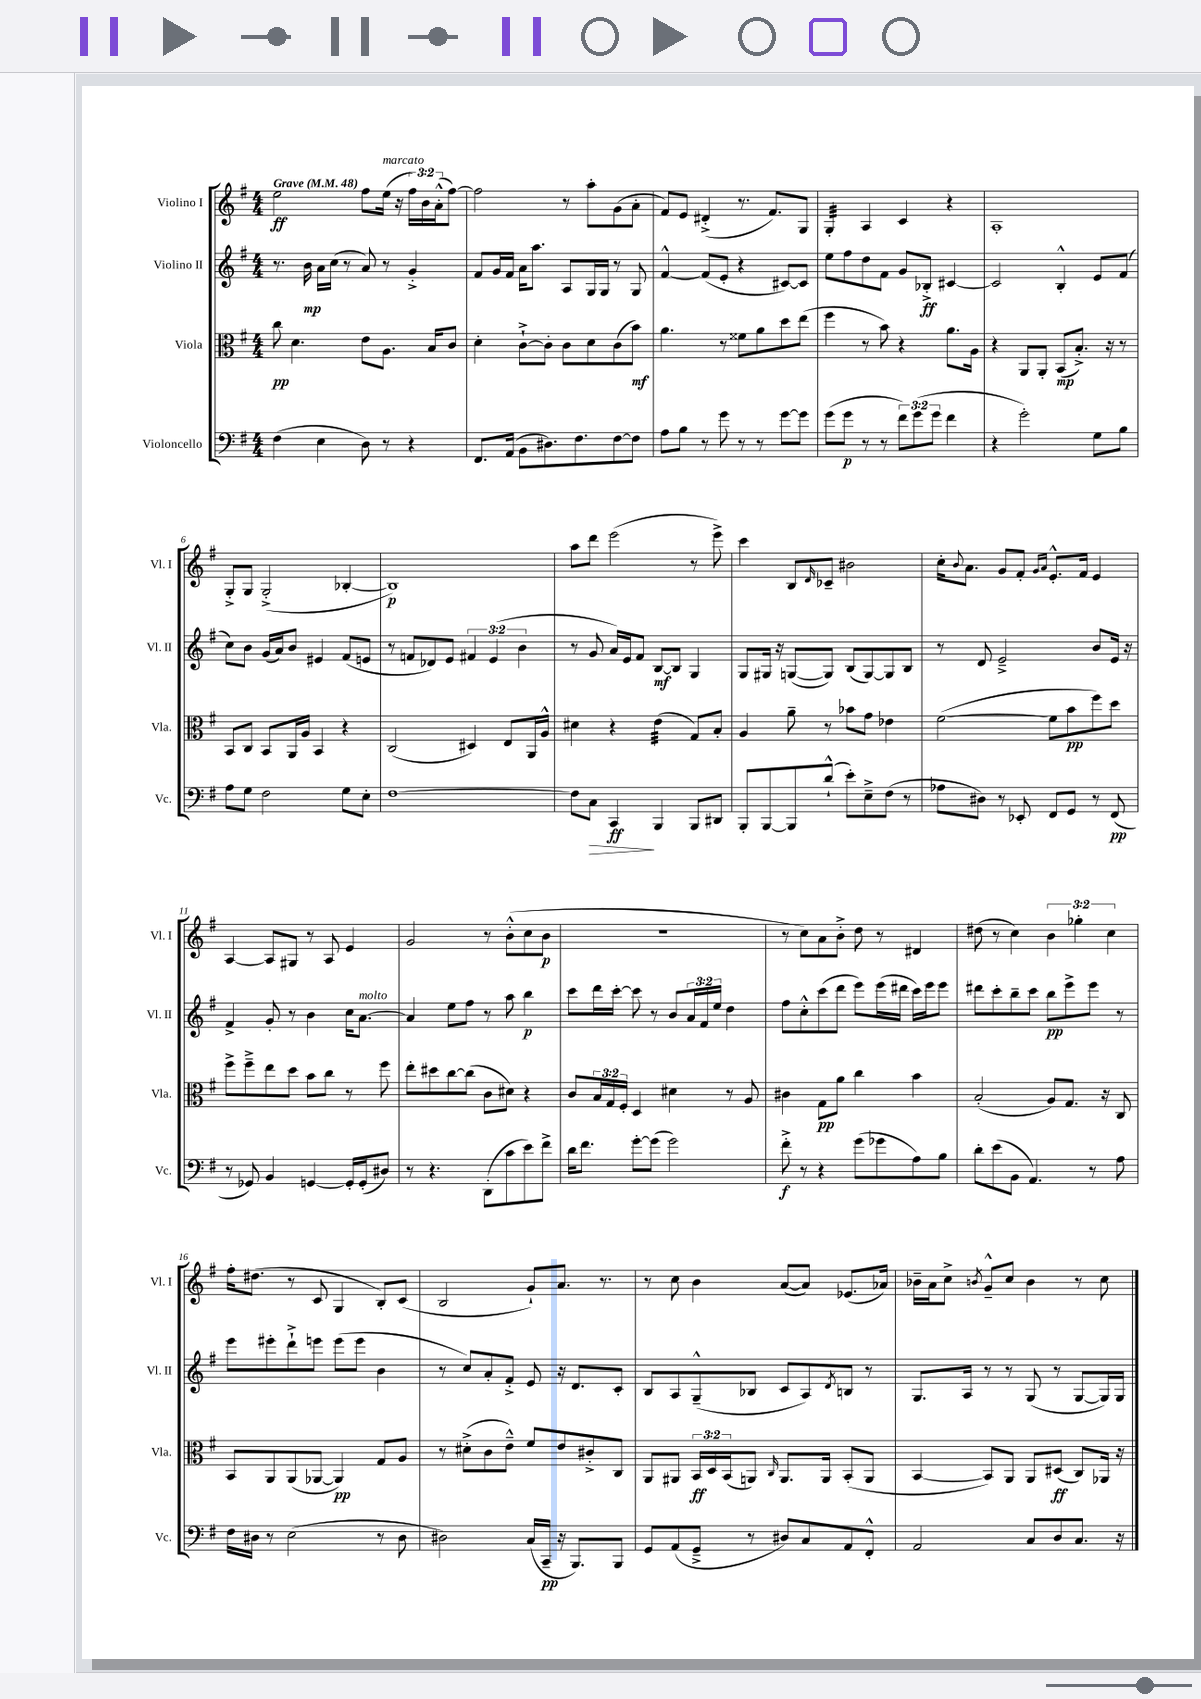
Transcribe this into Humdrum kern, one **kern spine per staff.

**kern	**kern	**kern	**kern
*staff4	*staff3	*staff2	*staff1
*clefF4	*clefC3	*clefG2	*clefG2
*k[f#]	*k[f#]	*k[f#]	*k[f#]
*M4/4	*M4/4	*M4/4	*M4/4
*MM48	*MM48	*MM48	*MM48
(4F#\	8cc\	8.r	2ee\
.	4.d\	.	.
.	.	16b\	.
4E\	.	16a\LL	.
.	.	(16cc\JJ	.
.	.	8r	.
8D\)	8e\L	8a/)	8ff#\L
8r	8.A\J	8r	(16ee\Jk
.	.	.	16r
4r	.	4g'^/	24ff#\LL)
.	.	.	24b\
.	16B/LK	.	.
.	.	.	(24a'^^\J
.	8c/J	.	[8ff#\J)
=	=	=	=
8.FF#/L	4d'\	8f#/L	2ff#\]
.	.	16g/L	.
(16AA/Jk	.	16f#/JJ	.
8BB\L	[8c`^\L	16a\LK	.
.	.	8.aa\J	.
8.D#\)	8c'\]J	.	.
.	8c\L	8A/L	8r
8.F#\	.	.	.
.	8d\	16G/L	8aa'\L
.	.	16G/JJ	.
[8F#\	(8c\	8r	(8g\
8F#\]J	8b\J)	8G/	8a'\J
=	=	=	=
8A\L	4.a\	[4f#^^/	8f#/L)
8B\J	.	.	8e/J
8r	.	(8f#/]L	(4d#'^/
8g\	8r	8e'/J	.
8r	8f##\L	4r	8.r
8r	8a\	.	.
.	.	.	8.f#/L)
[8g\L	8dd\	[8c#/L)	.
8g\]J	(8ee\J	8c#/]J	8G/J
=	=	=	=
(8g\L	4ff#\	8ee\L	4G'/
8g\J	.	8ff#\	.
8r	8r	8dd\	4A/
8r	8b\)	8f#\J	.
12f#\L)	4r	8g/L	4c/
(12g\	.	.	.
.	.	8B-'^/J	.
12g\J	.	.	.
4f#\	8.a\L	[4c#/	4r
.	16A\Jk	.	.
=	=	=	=
4r	4r	2c#/]	1A'
2g'\)	8AA/L	.	.
.	8AA'/J	.	.
.	(8BB/L	4B'^^/	.
.	8.B'^/J)	.	.
8G\L	.	8e/L	.
.	16r	.	.
8B\J	8r	(8f#/J	.
=	=	=	=
8A\L	8BB/L	8cc\L)	8G'^/L
8G\J	8C/J	8b\J	8G/J
2F#\	8BB/L	(16g/LL	(2G'^/
.	.	16a/J)	.
.	16AA/L	8b/J	.
.	16A/JJ	.	.
.	4BB/	4e#/	.
8G\L	4r	(8f#/L	[4B-'/
8E'\J	.	8e/J	.
=	=	=	=
[1F#	(2C/	8r	1B-])
.	.	8f/L	.
.	.	8d-/)	.
.	.	8e/J	.
.	4D#/)	6f#/	.
.	.	(6e/	.
.	8E/L	.	.
.	.	6b\	.
.	16AA/L	.	.
.	16A^^/JJ	.	.
=	=	=	=
8F#\]L	4d#\	8r	8aa\L
8C\J	.	8g/	8ddd\J
4CC/	4r	16a/LL)	(2eee\
.	.	16e/J	.
.	.	8f#/J	.
4BBB/	(4e\	[8B/L	.
.	.	8B/]J	.
8BBB/L	8G/L)	4G/	8r
8DD#/J	8B'/J	.	8eee^\)
=	=	=	=
8BBB'/L	4A/	8G/L	4ccc\
[8BBB/	.	16G#/Jk	.
.	.	16r	.
8BBB/]	8a~\	([8G/L	8B/L
.	.	.	16qqd/
(8d`^^/J	8r	8G/]J)	8c-~/J
8e'\L)	8b-\L	(8B/L	2b#\
8E~^\	8g\J	[8G/)	.
(8F#\J	4e-\	8G/]	.
8r	.	8B/J	.
=	=	=	=
8A-\L	([2f#\	8r	16cc'\LK
.	.	.	8qqb/
.	.	.	8.a\J
8D#\J)	.	8d/	.
8r	.	2e~^/	8g/L
8EE-'/	.	.	8f#'/J
.	.	.	16qqg/LL
.	.	.	16qqa/JJ
8FF#/L	8f#\]L	.	8.e'^^/L
8GG/J	8b\	.	.
.	.	.	16f#/Jk
8r	8ff#\)	8b/L	4e/
(8FF#/	8dd\J	16e/Jk	.
.	.	16r	.
=	=	=	=
8r	8ff#^\L	4f#^/	[4A/
8GG-/)	8ff#~^\	.	.
4BB/	8ee\	8g'/	8A/]L
.	8dd\J	8r	8G#/J
[4GG/	8b\L	4b\	8r
.	8cc\J	.	8A/
16GG'/]LL	8r	16cc\LK	4e/
(16GG'/J	.	[8.a\J	.
8D#/J)	8ff#\	.	.
=	=	=	=
8r	8ee'\L	4a/]	2g/
4.r	8dd#\	.	.
.	[8cc\	8ee\L	.
.	(8cc\]J	8ff#\J	.
(8DD'\L	8c\L	8r	8r
8c\	8d#\J)	8aa\	(8b'^^\L
8e\)	4r	4bb\	8cc\
8f#^\J	.	.	8b\J
=	=	=	=
16d\LK	8c/L	8ccc\L	1r
8.f#\J	.	.	.
.	24B/L	16ddd\L	.
.	24G/	.	.
.	.	[16ccc'\JJ	.
.	24F#'/JJ	.	.
[8g'\L	4D/	8ccc\]	.
(8g\]J	.	8r	.
2g\)	4d#\	8b/L	.
.	.	24a/L	.
.	.	24f#/	.
.	.	24ee/JJ	.
.	8r	4dd\	.
.	8A/	.	.
=	=	=	=
8f#'^\	4c#\	8ff#\L	8r
8r	.	8cc'^^\	8cc\L)
4r	8G\L	(8ccc\	8a\
.	8a\J	8ddd\J	8b'^\J
(8g\L	4cc\	8eee\L)	8dd\
8g-\	.	(16eee\L	8r
.	.	16ddd#\JJ	.
8A\)	4b\	16ccc\LL)	4d#/
.	.	16eee\J	.
8B\J	.	8eee\J	.
=	=	=	=
8d'\L	(2B'/	8ddd#\L	(8dd#\
(8e\	.	8ccc'\	8r
8BB\J	.	8bb~\	4cc\)
4.AA/)	.	8ccc\J	.
.	8A/L)	8bb\L	6b\
.	8.G/J	8eee^\	.
.	.	.	6gg-'\
8r	.	8eee\J	.
.	16r	.	.
.	.	.	6cc\
8A\	8C/	8r	.
=	=	=	=
16F#\LL	8BB/L	8eee\L	16ff#'\LK
16D#\JJ	.	.	(8.dd#\J
8r	8AA/	8eee#'\	.
(2E\	(8AA/	8ddd`^\	8r
.	[8AA-/J	8eee\J	8c/
.	4AA-/])	(8eee\L	4G/
.	.	8eee\J	.
8r	8G/L	4b\	8B'/L)
8D#\	8A/J	.	(8c/J
=	=	=	=
2D#\)	8r	8r	2B/
.	(8d#'^\L	8cc/L)	.
.	8c\	8a'/	.
.	8e~^^\J)	8f#'^/J	.
(16C/LL	8f#/L	8e/	8g`/L)
16CC~/JJ	.	.	.
16r	8e/	16r	8.a/J
8.BBB/L)	.	8.d/L	.
.	8c#'^/	.	.
.	.	.	8.r
8BBB/J	8C/J	8c'/J	.
=	=	=	=
8GG/L	8AA/L	8B/L	8r
(8AA/	8AA#/J	8A/	8cc\
8GG~^/J	24BB/LL	(8G~^^/	4b\
.	24D/	.	.
.	(24BB/J	.	.
8r	8AA/J)	8B-/J	.
.	16qqC/	.	.
8D#/L)	8.AA/L	8c/L	([8a/L
8C/	.	8A/)	8a/]J)
.	16AA/Jk	.	.
.	.	8qd/	.
8AA/	(8BB'/L	8B/J	(8.e-/L
8FF#'^^/J	8AA/J	8r	.
.	.	.	16a-/Jk)
=	=	=	=
2AA/	[4BB/	8.G/L	16b-~\LL
.	.	.	16a\J
.	.	.	8cc^\J
.	.	16A/Jk	.
.	.	.	8qb/
.	8BB/]L)	8r	8g~^^/L
.	8AA/J	8r	8cc/J
8C/L	8AA/L	(8G/	4b\
8D/	(8D#/J	8r	.
8.C/J	8C/L)	[8G/L	8r
.	16AA-/Jk	16G/]L)	8cc\
16r	16r	16G/JJ	.
==	==	==	==
*-	*-	*-	*-
